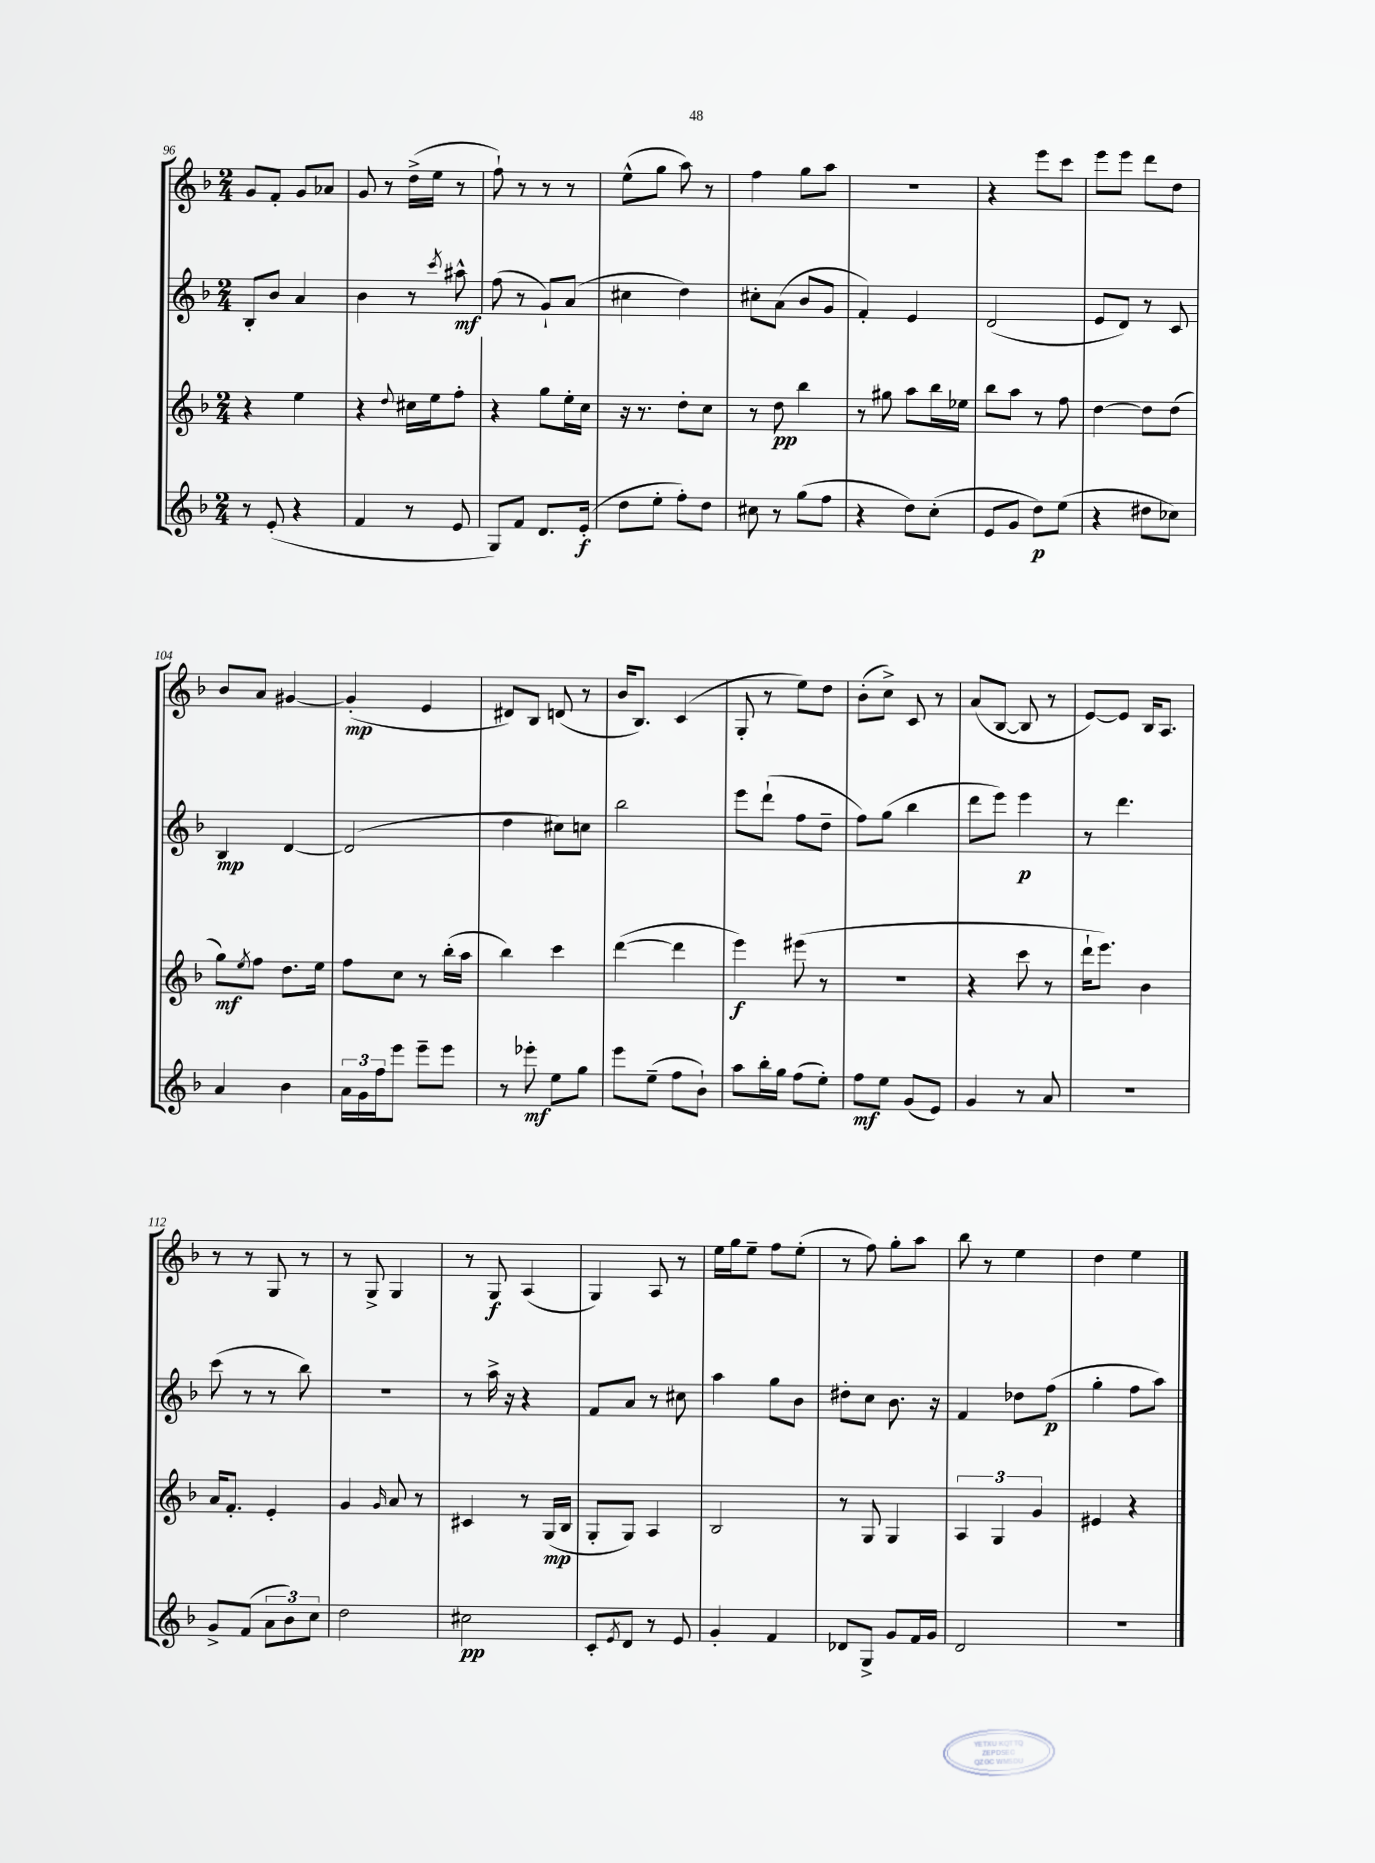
<<
\new StaffGroup <<
\new Staff = "s0" {
    \clef treble \key f \major \numericTimeSignature \time 2/4
    g'8 f'8-. g'8 aes'8 |
    g'8 r8 d''16->( e''16 r8 |
    f''8-!) r8 r8 r8 |
    e''8-^( g''8 a''8) r8 |
    f''4 g''8 a''8 |
    R2 |
    r4 e'''8 c'''8 |
    e'''8 e'''8 d'''8 d''8 |
    bes'8 a'8 gis'4~ |
    gis'4-.\mp( e'4 |
    dis'8) bes8 d'8( r8 |
    bes'16 bes8.) c'4( |
    g8-. r8 e''8) d''8 |
    bes'8-.( c''8->) c'8 r8 |
    a'8( bes8~ bes8 r8 |
    e'8~) e'8 bes16 a8. |
    r8 r8 g8 r8 |
    r8 g8-> g4 |
    r8 g8\f a4( |
    g4) a8 r8 |
    e''16 g''16 e''8-- f''8 e''8-.( |
    r8 f''8) g''8-. a''8 |
    bes''8 r8 e''4 |
    d''4 e''4 \bar "|." |
}
\new Staff = "s1" {
    \clef treble \key f \major \numericTimeSignature \time 2/4
    bes8-. bes'8 a'4 |
    bes'4 r8 \acciaccatura { c'''8 } ais''8-^\mf |
    f''8( r8 g'8-!) a'8( |
    cis''4 d''4) |
    cis''8-. a'8( bes'8 g'8 |
    f'4-.) e'4 |
    d'2( |
    e'8 d'8) r8 c'8 |
    bes4\mp d'4~ |
    d'2( |
    d''4 cis''8) c''8 |
    bes''2 |
    e'''8 d'''8-!( f''8 d''8-- |
    f''8) g''8( bes''4 |
    d'''8 e'''8) e'''4\p |
    r8 d'''4. |
    c'''8( r8 r8 bes''8) |
    r2 |
    r8 a''16-> r16 r4 |
    f'8 a'8 r8 cis''8 |
    a''4 g''8 bes'8 |
    dis''8-. c''8 bes'8. r16 |
    f'4 des''8 f''8\p( |
    g''4-. f''8 a''8) \bar "|." |
}
\new Staff = "s2" {
    \clef treble \key f \major \numericTimeSignature \time 2/4
    r4 e''4 |
    r4 \appoggiatura { d''8 } cis''16 e''16 f''8-. |
    r4 g''8 e''16-. c''16 |
    r16 r8. d''8-. c''8 |
    r8 d''8\pp bes''4 |
    r8 gis''8 a''8 bes''16 ees''16 |
    bes''8 a''8 r8 f''8 |
    d''4~ d''8 d''8( |
    g''8\mf) \acciaccatura { e''8 } f''8 d''8. e''16 |
    f''8 c''8 r8 bes''16-.( a''16 |
    bes''4) c'''4 |
    d'''4~( d'''4 |
    e'''4\f) eis'''8( r8 |
    r2 |
    r4 c'''8 r8 |
    d'''16-! e'''8.) bes'4 |
    a'16 f'8.-. e'4-. |
    g'4 \grace { g'16 } a'8 r8 |
    cis'4 r8 g16\mp( bes16 |
    g8-. g8) a4 |
    bes2 |
    r8 g8 g4 |
    \tuplet 3/2 { a4 g4 g'4 } |
    eis'4 r4 \bar "|." |
}
\new Staff = "s3" {
    \clef treble \key f \major \numericTimeSignature \time 2/4
    r8 e'8-.( r4 |
    f'4 r8 e'8 |
    g8) f'8 d'8. e'16-.\f( |
    d''8 e''8-. f''8-.) d''8 |
    cis''8 r8 g''8( f''8 |
    r4 d''8) c''8-.( |
    e'8 g'8 d''8\p) e''8( |
    r4 dis''8 ces''8) |
    a'4 bes'4 |
    \tuplet 3/2 { a'16 g'16 f''16 } e'''8 e'''8-- e'''8 |
    r8 ees'''8-.\mf e''8 g''8 |
    e'''8 e''8--( f''8 bes'8-!) |
    a''8 bes''16-. g''16 f''8( e''8-.) |
    f''8\mf e''8 g'8( e'8) |
    g'4 r8 a'8 |
    r2 |
    g'8-> f'8( \tuplet 3/2 { a'8 bes'8) c''8 } |
    d''2 |
    cis''2\pp |
    c'8-. \acciaccatura { e'8 } d'8 r8 e'8 |
    g'4-. f'4 |
    des'8 g8-> g'8 f'16 g'16 |
    d'2 |
    r2 \bar "|." |
}
>>
>>
\layout { \context { \Score currentBarNumber = #96 } }
